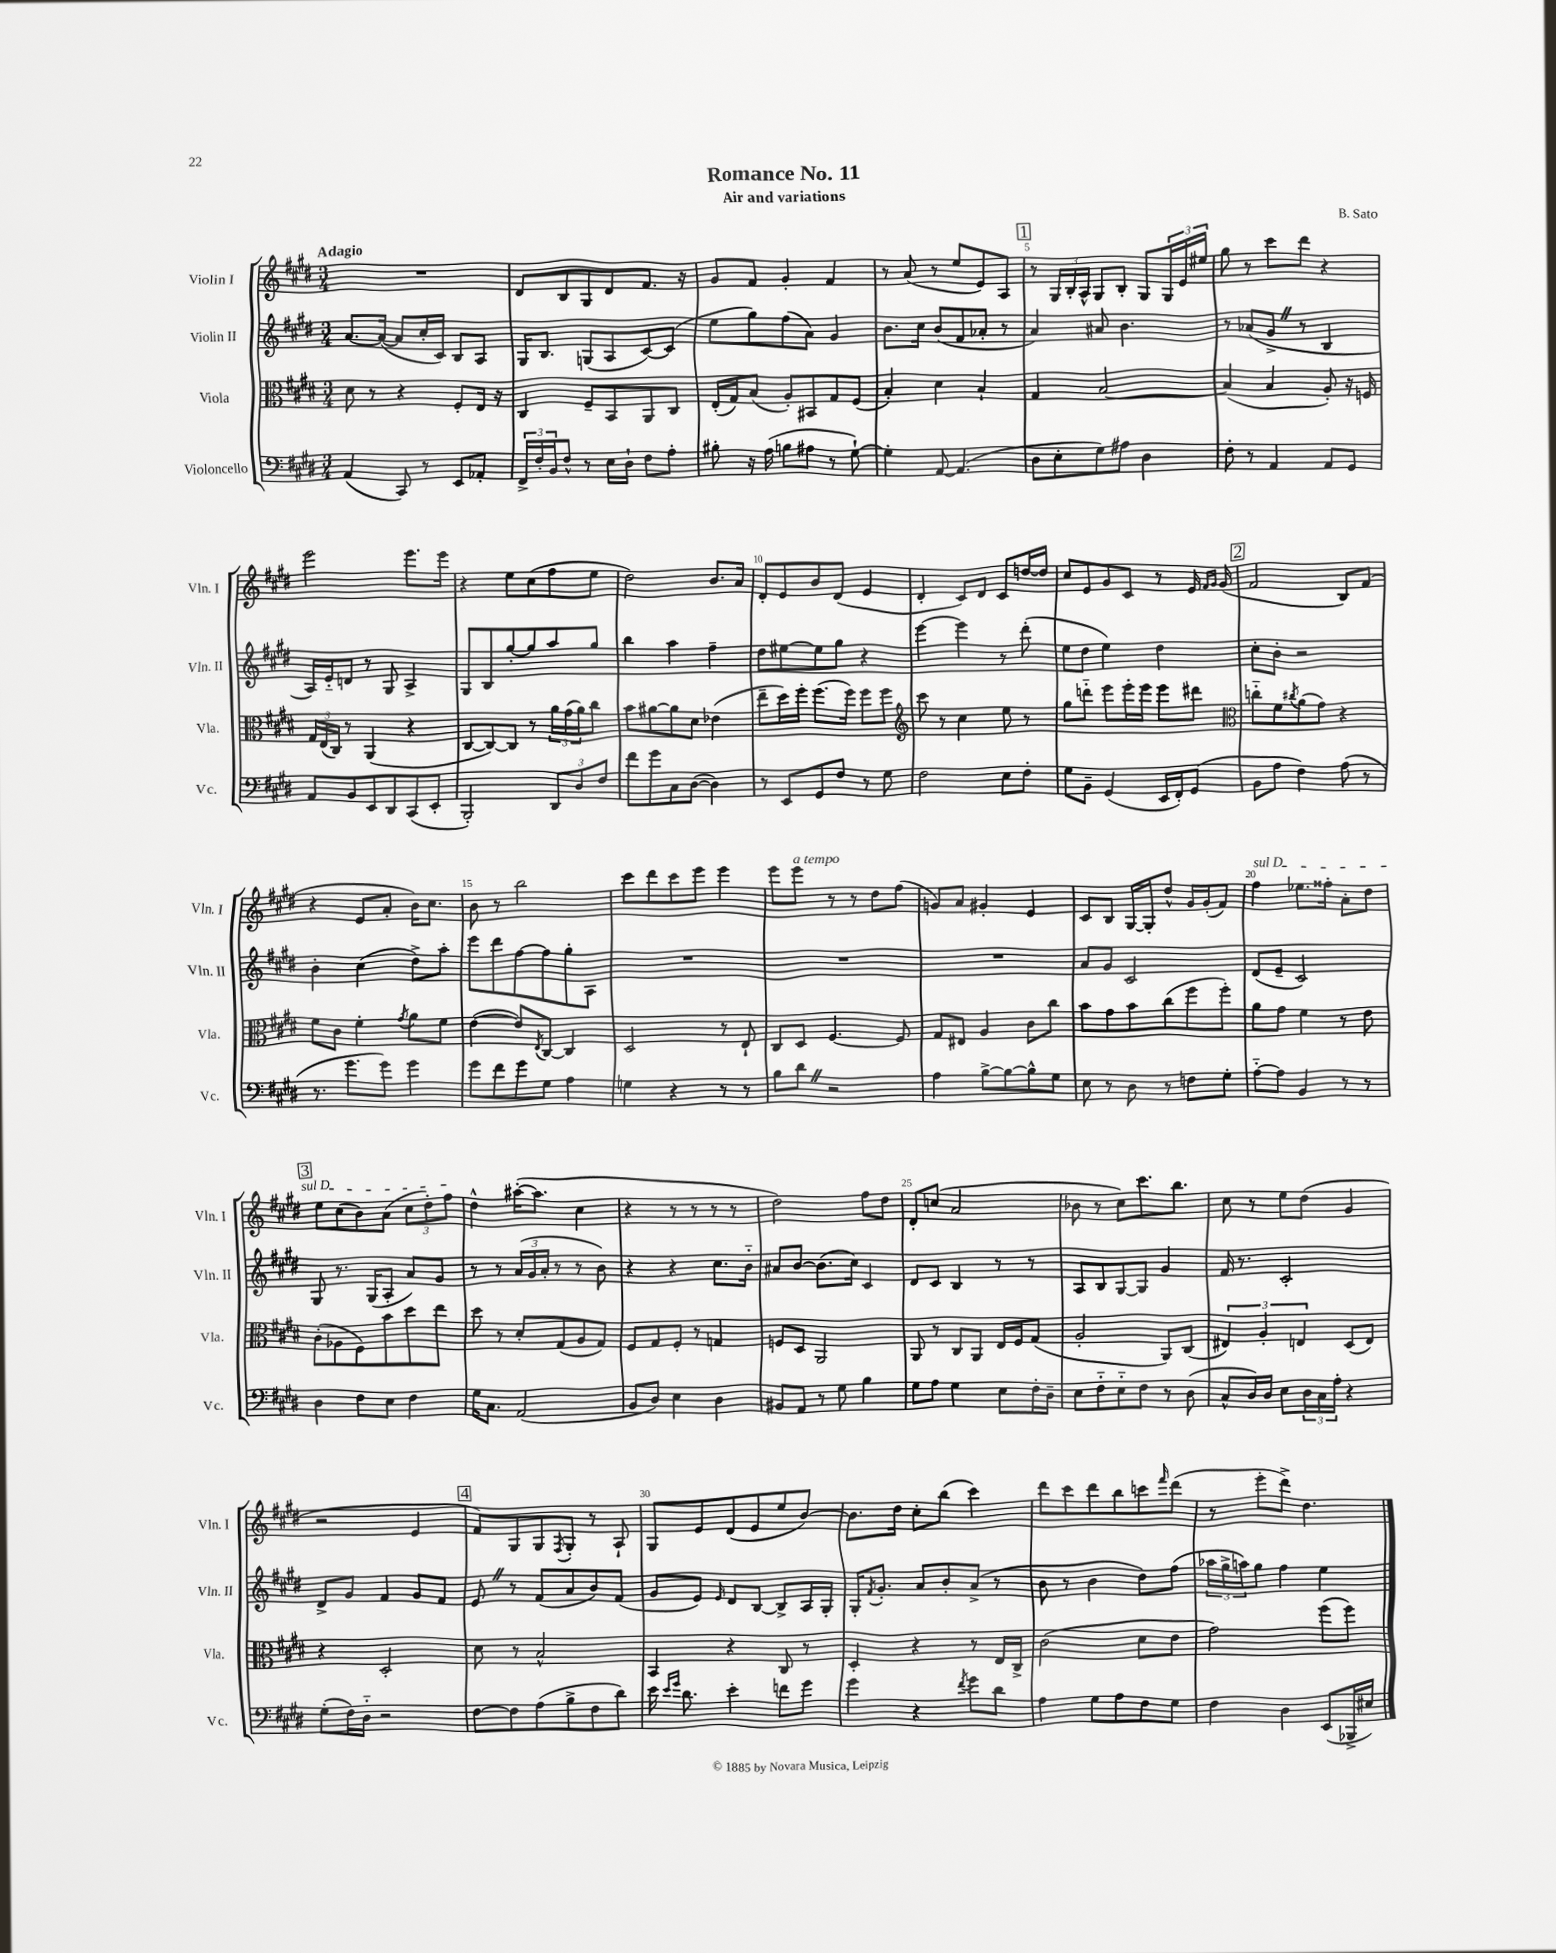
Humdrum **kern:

**kern	**kern	**kern	**kern
*part4	*part3	*part2	*part1
*staff4	*staff3	*staff2	*staff1
*I"Violoncello	*I"Viola	*I"Violin II	*I"Violin I
*I'Vc.	*I'Vla.	*I'Vln. II	*I'Vln. I
*clefF4	*clefC3	*clefG2	*clefG2
*k[f#c#g#d#]	*k[f#c#g#d#]	*k[f#c#g#d#]	*k[f#c#g#d#]
*M3/4	*M3/4	*M3/4	*M3/4
=1	=1	=1	=1
!	!	!	!LO:TX:a:B:t=Adagio
(4AA/	8d#\	[8.a/L	2.r
.	8r	.	.
.	.	(16a/Jk_	.
8CC#/)	4r	8a/L]	.
8r	.	16cc#'/L	.
.	.	16c#/JJ)	.
8EE/L	8F#'/L	8B/L	.
8AA-X'/J	16E/Jk	8A/J	.
.	16r	.	.
=2	=2	=2	=2
24FF#^/LL	4C#/	16G#/KL	8d#/L
24F#'/	.	.	.
.	.	8.B/J	.
24BB/J	.	.	.
8F#^^/J	.	.	8B/
8r	8F#~/L	(8Gn/L	8G#/
16E\LL	8BB/	8A/	8d#/
16D#`\JJ	.	.	.
8F#\L	8AA/	[8c#/)	8.f#/J
8A'\J	8C#/J	(8c#/J]	.
.	.	.	16r
=3	=3	=3	=3
8B#X'\	(16E'/LL	8ee\L	8g#/L
.	16G#/J)	.	.
16r	(8B/J	8gg#\)	8f#/J
(16A\	.	.	.
8Bn\L	8A'/L)	(8ff#\	4g#'/
8A#X\J	8BB#X/	8a\J)	.
8r	8G#/	4g#/	4f#/
[8G#`\)	(8F#/J	.	.
=4	=4	=4	=4
4G#'\]	4B'/)	8.b\L	8r
.	.	.	(8a/
.	.	16cc#\Jk	.
[8AA/	4d#\	(8b/L	8r
(4.AA/]	.	8f#/	8ee/L
.	4B`/	8a-X'/J	8e/)
.	.	8r	8A/J
!!LO:REH:place=s1:t=1
=5	=5	=5	=5
8D#\L	4G#/	4a/)	8r
8E'\	.	.	24G#/LL
.	.	.	24B'/
.	.	.	24A^^/JJ
8G#\)	[2B/	8a#X/	8G#/L
8A#X\J	.	4.b\	8B'/J
4D#\	.	.	8G#/L
.	.	.	24G#/L
.	.	.	24e/
.	.	.	24ee#X/JJ
=6	=6	=6	=6
8F#'\	(4B/]	8r	8gg#\
8r	.	(8a-X/L	8r
4AA/	4B/	8g#^Z/J	8ccc#\L
.	.	8r	8ddd#\J
8AA/L	8A'/)	4B/	4r
8GG#/J	16r	.	.
.	16Fn/	.	.
!!LO:LB:g=z
=7	=7	=7	=7
8AA/L	24G#/LL	16A/LL)	2eee\
.	(24E/	.	.
.	.	16e/J	.
.	24C#/JJ)	.	.
8BB/	8r	8dn/J	.
8EE/	(4AA/	8r	.
8DD#/	.	8G#/	.
(8CC#/	4r	4A^/	8.eee\L
8EE'/J	.	.	.
.	.	.	16eee\Jk
=8	=8	=8	=8
2BBB'/)	[8C#/L	8G#/L	4r
.	8C#/_)	8B/	.
.	8C#/J]	[8gg#'/	8ee\L
.	8r	8gg#/]	(8cc#\
12DD#/L	24a\LL	8aa/	8ff#\
.	(24g#\	.	.
12D#/	24a\J)	.	.
.	8cc#\J	8gg#/J	8ee\J
12F#/J	.	.	.
=9	=9	=9	=9
8f#\L	8b\L	4bb\	2dd#\)
8g#\	[8a#X\	.	.
8C#\	8a#\]	4aa\	.
([8D#\J	8d#\J	.	.
4D#\])	(4e-X\	4ff#~\	8.b/L
.	.	.	16a/Jk
=10	=10	=10	=10
8r	8ee~\L	8dd#\L	8d#'/L
8EE/L	16dd#\L)	[8ee#X\	8e/
.	16ff#'\JJ	.	.
8GG#/	(8.ff#\L	8ee#\]	8b/
8F#/J	.	8gg#\J	(8d#/J
.	16ff#\Jk)	.	.
8r	8ff#\L	4r	4e/
8G#\	8ff#\J	.	.
=11	=11	=11	=11
*	*clefG2	*	*
2F#\	8ccc#\	[4eee\	4d#'/
.	8r	.	.
.	4cc#\	4eee\]	8c#/L)
.	.	.	8d#/J
8E\L	8ee\	8r	8c#/L
8F#'\J	8r	(8ddd#'\	[16ddn/L
.	.	.	16dd/JJ]
=12	=12	=12	=12
8G#\L	8gg#\L	8ee\L	8cc#/L
8BB~\J	8dddn\J	8dd#\J	8e/
(4GG#/	8eee\L	4ee\)	8g#/
.	16eee'\L	.	8c#/J
.	16eee\JJ	.	.
16EE/LL	8eee\L	4dd#\	8r
16FF#'/J)	.	.	.
(8GG#/J	8ddd#X\J	.	16e/
.	.	.	16qqf#/LL
.	.	.	16qqg#/JJ
.	.	.	(16g#/
!!LO:REH:place=s1:t=2
=13	=13	=13	=13
*	*clefC3	*	*
8BB\L	8ccn\L	8cc#'\L	2f#/
8A\J	8f#\	8b'\J	.
.	8qcc#X/	.	.
4F#\)	(8a\	2r	.
.	8g#\J)	.	.
(8A\	4r	.	8B/L)
8r	.	.	(8f#/J
!!LO:LB:g=z
=14	=14	=14	=14
8.r	8f#\L	4b'\	4r
.	8c#\J	.	.
8.g#\L	.	.	.
.	4f#'\	(4cc#\	8e/L
8g#\J)	.	.	8a'/J
.	8qg#/	.	.
4g#\	8a\L	8dd#^\L)	16b\KL)
.	.	.	8.cc#\J
.	8f#\J	8aa'\J	.
=15	=15	=15	=15
8g#\L	([4e\	8eee\L	8b\
8f#\	.	8ddd#\	8r
8g#\	8e/L])	[8ff#\	2bb\
.	8qE/	.	.
8G#\J	[8C#/J	8ff#\]	.
4A\	4C#/]	8gg#'\	.
.	.	8A\J	.
=16	=16	=16	=16
4Gn\	2D#/	2.r	8ccc#\L
.	.	.	8ddd#\
4r	.	.	8ccc#\
.	.	.	8eee\J
8r	8r	.	4eee\
8r	8E`/	.	.
=17	=17	=17	=17
8B\L	8C#/L	2.r	8eee\L
!	!	!	!LO:TX:a:i:t=a tempo
8d#Z\J	8D#/J	.	8eee\J
2r	[4.F#/	.	8r
.	.	.	8r
.	.	.	8dd#\L
.	8F#/]	.	(8ff#\J
=18	=18	=18	=18
4A\	8G#/L	2.r	8gn/L)
.	8E#X/J	.	8a/J
[8B^\L	4A/	.	4g#X'/
8B\_	.	.	.
8B^^\]	8c#\L	.	4e/
8G#\J	8cc#\J	.	.
=19	=19	=19	=19
8E\	8b\L	8a/L	8c#/L
8r	8g#\	8g#/J	8B/J
8D#\	8b\	2c#/	[16G#/LL
.	.	.	16G#'/J]
8r	(8cc#\	.	8dd#^^/J
8Fn\L	8ff#\	.	16g#/LL
.	.	.	(16g#'/J
8G#'\J	8ff#'\J)	.	8f#/J)
=20	=20	=20	=20
!	!	!	!LO:TX:a:i:t=sul D
[8A\L	8a\L	(8d#/L	4ff#\
8A\J]	8g#\J	8e~/J	.
4BB/	4f#\	2c#/)	8.ee-X\L
.	.	.	16ff##X'\Jk
8r	8r	.	8a'\L
8r	8e\	.	8dd#\J
!!LO:LB:g=z
!!LO:REH:place=s1:t=3
=21	=21	=21	=21
4D#\	(8c#'\L	8G#/	8ee\L
.	8A-X\	8.r	(8cc#\
8F#\L	8F#\)	.	8b\)
.	.	(16G#/KL	.
8E\J	8b\	8A'/J	(8a\J
4F#\	8dd#\	8a/L)	12cc#\L
.	.	.	12dd#'\)
.	8ee\J	8g#/J	.
.	.	.	12ff#\J
=22	=22	=22	=22
16G#\KL	8dd#\	8r	4dd#^^\
8.C#\J	.	.	.
.	8r	8r	.
(2AA/	8d#'/L	(24a/LL	([16aa#X'\KL
.	.	24g#/	.
.	.	.	8.aa#\J]
.	.	24a'/JJ	.
.	(8G#/	8r	.
.	8A/	8r	4cc#\
.	8G#/J)	8b\)	.
=23	=23	=23	=23
8BB/L	8F#/L	4r	4r
8D#/J)	8G#/	.	.
4E\	8F#'/J	4r	8r
.	8r	.	8r
4D#\	4Gn/	8.cc#\L	8r
.	.	.	8r
.	.	16b\Jk	.
=24	=24	=24	=24
8BB#X/L	8Fn/L	8a#X/L	2dd#\)
8AA/J	8D#/J	[8b/J	.
8r	2AA/	(8.b\L]	.
8G#\	.	.	.
.	.	16cc#\Jk)	.
4B\	.	4c#/	8ff#\L
.	.	.	8dd#\J
=25	=25	=25	=25
8G#\L	8AA/	8d#/L	8d#'/L
8A\J	8r	8c#/J	(8ccn/J
4G#\	8C#/L	4B/	2a/
.	8AA/J	.	.
8E\L	16E/LL	8r	.
.	16F#/J	.	.
16F#'\L	(8G#/J	8r	.
16D#~\JJ	.	.	.
=26	=26	=26	=26
8E\L	2A'/	8A/L	8b-X\
8F#\	.	8B/	8r
8E\	.	[8G#/	8cc#\L)
8F#\J	.	8G#/J]	8.ccc#\
8r	8AA/L)	4g#/	.
.	.	.	8.bb\J
(8D#\	(8C#/J	.	.
=27	=27	=27	=27
8C#^^/L	6E#X/)	16f#/	8cc#\
.	.	8.r	.
16D#/L)	.	.	8r
.	6A'/	.	.
16D#/JJ	.	.	.
8E\L	.	2c#'/	8ee\L
.	6En/	.	.
24D#\L	.	.	(8dd#\J
24C#\	.	.	.
24A'\JJ	.	.	.
4r	(8D#/L	.	4g#/
.	8E/J)	.	.
!!LO:LB:g=z
=28	=28	=28	=28
(8G#'\L	4r	8d#^/L	2r
16F#\L)	.	8g#/J	.
16D#\JJ	.	.	.
2r	2D#'/	4f#/	.
.	.	8g#/L	4e/
.	.	8f#/J	.
!!LO:REH:place=s1:t=4
=29	=29	=29	=29
[8F#\L	8d#\	8eZ/	8f#/L)
8F#\]	8r	8r	8G#/
(8A\	2B^^/	(8f#/L	8G#/
.	.	.	8qF#/
8B^\	.	8a/	8G#'/J
8F#\	.	8b/)	8r
8d#\J)	.	(8f#/J	8A`/
=30	=30	=30	=30
16e\	4BB/	8g#/L	8G#/L
16qqe/LL	.	.	.
16qqg#/JJ	.	.	.
8.d#\	.	.	.
.	.	8e/J)	8e/
.	.	16qqe/	.
4e'\	4r	8d#/L	(8d#/
.	.	[8B/J	8e/
8fn\L	8C#/	8B^/L]	8ee/
8g#\J	8r	16A/L	[8b/J)
.	.	16G#'/JJ	.
=31	=31	=31	=31
4g#\	4D#'/	16G#'/KL	8.b\L]
.	.	8qf#/	.
.	.	8.g#'/J	.
.	.	.	16dd#\Jk
4r	4r	8a/L	8cc#'\L
.	.	8b'/	(8bb\J
8qf#/	.	.	.
8g#\L	8r	(8a^/J	4ccc#\)
8d#\J	16E/LL	8r	.
.	16C#^/JJ	.	.
=32	=32	=32	=32
4A\	(2c#\	8b\	8ddd#\L
.	.	8r	8ccc#\
8G#\L	.	4b\	8ddd#\
8A\	.	.	8bb\
8F#\	8d#\L	8dd#\L)	8cccn\
.	.	.	16qqfff#/
8G#\J	8e\J	(8ff#\J	(8ddd#\J
=33	=33	=33	=33
4F#\	2g#\)	24aa-X\LL	8r
.	.	24gg#^\	.
.	.	24aan\J)	.
.	.	8gg#\J	8eee'\L
4D#\	.	4ff#\	8ddd#^\J)
.	.	.	4.dd#\
(8EE/L	(8ff#\L	4ee\	.
16BBB-X^/L	8ff#\J)	.	.
16E#X/JJ)	.	.	.
==	==	==	==
*-	*-	*-	*-
